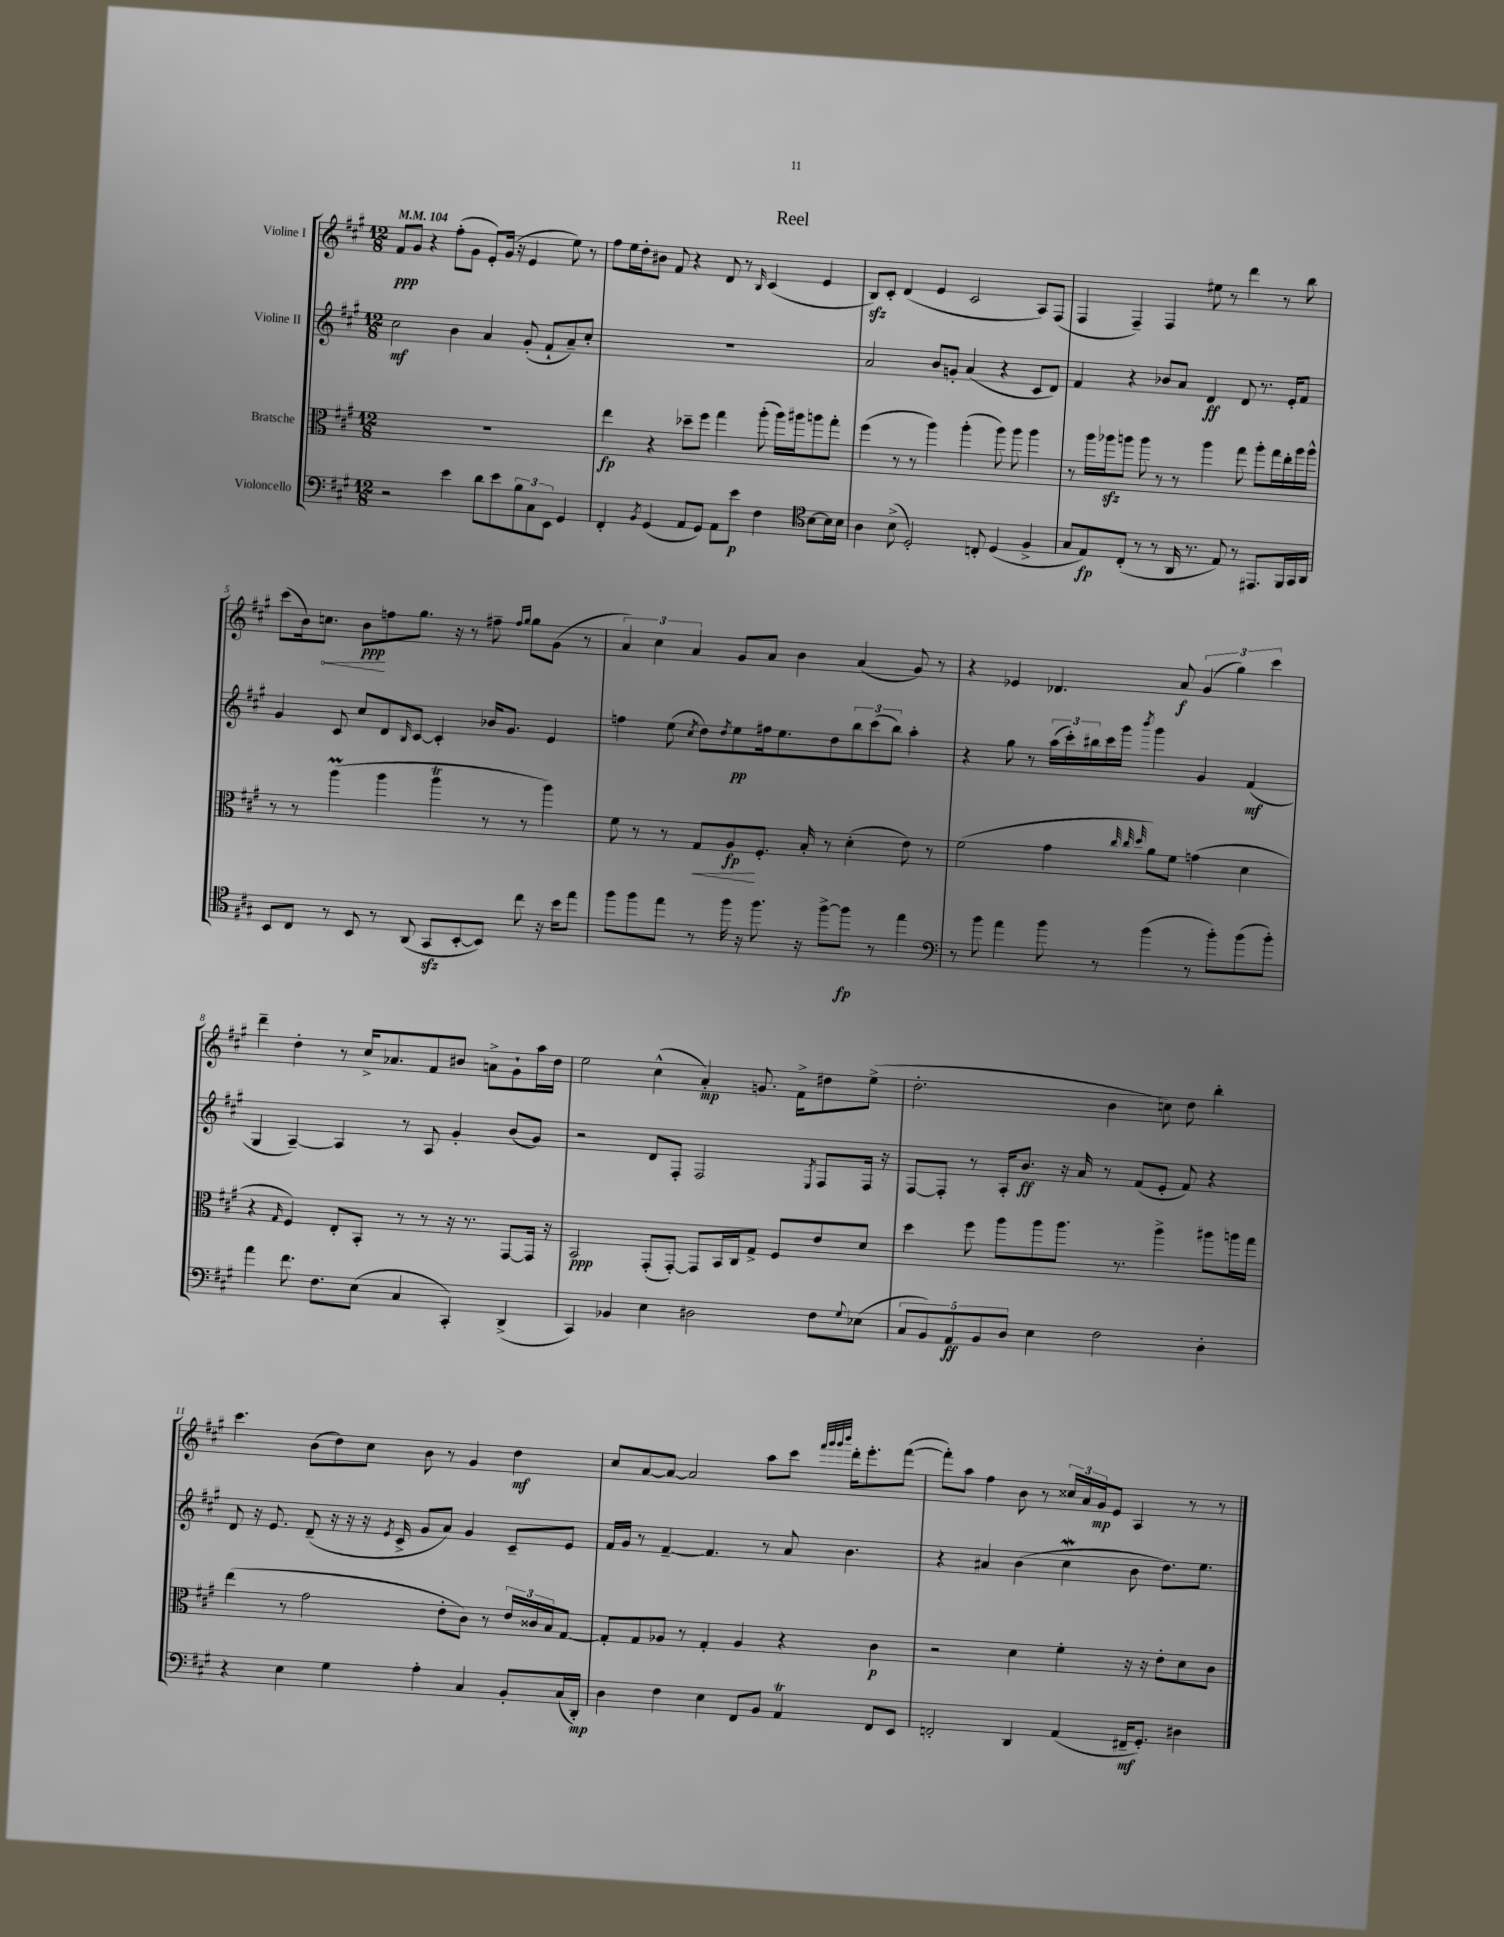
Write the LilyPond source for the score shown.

\header { title = "Reel" }
<<
\new StaffGroup <<
\new Staff = "s0" \with { instrumentName = "Violine I" } {
    \clef treble \key a \major \numericTimeSignature \time 12/8 \tempo 4 = 104
    fis'8\ppp gis'8 r4 fis''8-.( gis'8 e'8-.) gis'16( r16 e'4 e''8) r8 |
    fis''8 e''16 d''16-. bis'8 fis'8 r4 d'8 r8 \grace { b16 } cis'4( e'4 |
    b8\sfz) cis'8-. d'4( e'4 cis'2 a8) fis8( |
    fis4 fis4--) fis4 eis''8 r8 d'''4 r8 b''8 |
    cis'''8( b'16) \once \override Hairpin.circled-tip = ##t c''8.\< b'8\ppp\! f''8 gis''8. r16 r8 fis''8-- \grace { fis''16 gis''16 } gis''8 gis'8( r8 |
    \tuplet 3/2 { a'4) cis''4 a'4 } gis'8 a'8 b'4 a'4( gis'8) r8 |
    r4 ees'4 des'4. a'8\f \tuplet 3/2 { gis'4( gis''4) cis'''4 } |
    d'''4-- d''4-. r8 cis''16-> aes'8. fis'8 bis'8 a'8-> gis'8-! a''16 d''16 |
    e''2 cis''4-^( a'4-.\mp) g'8. fis'16-> dis''8 e''8->( |
    d''2.-. b'4 c''8) d''8 b''4-. |
    cis'''4. b'8( d''8) cis''8 b'8 r8 gis'4 d''4\mf |
    cis''8 a'8~ a'8~ a'2 a''8 cis'''8 \grace { fis'''32 gis'''32 gis'''32 b'''32 } d'''16-. e'''8.-. fis'''8~( |
    fis'''8-.) a''8 fis''4 b'8 r8 \tuplet 3/2 { cisis''16 a'16 gis'16\mp } e'8 a4 r8 r8 \bar "|." |
}
\new Staff = "s1" \with { instrumentName = "Violine II" } {
    \clef treble \key a \major \numericTimeSignature \time 12/8
    cis''2\mf b'4 a'4 gis'8-.( fis'8-! a'8--) cis''8-. |
    R1. |
    a'2 b'8 g'8-. a'4( r4 cis'8 d'8) |
    fis'4 r4 bes'8 a'8 d'4\ff d'8 r8. e'16-. fis'8 |
    gis'4 cis'8 cis''8 d'8 \grace { b16 } cis'8~ cis'4-. bes'16 gis'8. e'4 |
    f''4 e''8( \acciaccatura { cis''8 } d''8) \acciaccatura { d''8 } e''8\pp fis''16 e''8. d''8 \tuplet 3/2 { b''8 cis'''8( b''8) } a''4-. |
    r4 gis''8 r8 \tuplet 3/2 { a''16( cis'''16-.) bis''16 } cis'''16 gis'''16 \acciaccatura { b'''8 } gis'''4 gis'4 fis'4\mf( |
    gis4 a4~--) a4 r8 a8 gis'4-. b'8( gis'8) |
    r2 d'8 fis8-. fis2 \acciaccatura { e8 } fis8 fis16 r16 |
    fis8~ fis8-. r8 a16-. b'8.\ff r16 a'16 r8 fis'8( e'8-. fis'8) r4 |
    d'8 r16 e'8. d'8--( r16 r16 r16 \acciaccatura { e'8 } cis'16-> gis'8 a'8) gis'4 cis'8-- e'8 |
    fis'16 gis'16 r8 fis'4~-- fis'4. r8 a'8 b'4. |
    r4 ais'4 b'4( cis''4\mordent b'8 d''8.) e''8. \bar "|." |
}
\new Staff = "s2" \with { instrumentName = "Bratsche" } {
    \clef alto \key a \major \numericTimeSignature \time 12/8
    R1. |
    e''4\fp r4 des''8-- fis''8 gis''4 a''8-.( a''16) ais''16 a''8 gis''8-. |
    fis''4( r8 r8 a''4) a''4-.( a''8) a''8 a''4 |
    r8 a''16 aes''16\sfz a''8 a''8 r8 r8 a''4 gis''8 a''8-. gis''16 e''16-. a''16 a''16-^ |
    r8 r8 a''4\prall( a''4 a''4\trill r8 r8 a''4) |
    fis'8 r8 r8 gis8\< a8\fp\! fis8.-. b16-. r8 d'4-.( e'8) r8 |
    fis'2( gis'4 \grace { cis''32 cis''32 d''32 } a'8) fis'8 g'4( d'4 |
    r4 \grace { gis16 } fis4) e8-. b,8-. r8 r8 r16 r8. gis,8~ gis,16 r16 |
    b,2\ppp gis,8-.( gis,8~-.) gis,8 b,16 cis16 gis8-> fis8 e'8 d'8 |
    d''4 fis''8 a''8 a''8 a''8. r8. a''4-> ais''8 a''16 gis''16 |
    e''4( r8 gis'2 e'8-. cis'8) r8 \tuplet 3/2 { e'16 cisis'16 b16 } gis8~ |
    gis8-. gis8 aes8 r8 gis4-. aes4 r4 cis'4\p |
    r2 d'4 fis'4-. r16 r16 e'8-. d'8 cis'8 \bar "|." |
}
\new Staff = "s3" \with { instrumentName = "Violoncello" } {
    \clef bass \key a \major \numericTimeSignature \time 12/8
    r2 e'4 d'8 e'8 \tuplet 3/2 { b8 cis8 e,8 } gis,4 |
    fis,4-. \acciaccatura { b,8 } gis,4( a,8 gis,8) a,8 e'8\p fis4 \clef tenor b8~ b16 b16 |
    a4 b8->( d2-.) c8-. d4( fis4-> |
    gis8 e8\fp) cis8-.( r8 r8 a,16 r8. e8) r8 eis,8. fis,16 gis,16 a,16 |
    b,8 cis8 r8 b,8 r8 a,8( gis,8\sfz b,8~-. b,8) cis''8 r16 b'16 e''8 |
    fis''8 fis''8 e''8 r8 fis''16 r16 fis''8. r16 fis''8~-> fis''8\fp r8 e''4 |
    \clef bass r8 b'8 a'4 b'8 r8 b'4( r8 b'8-.) b'8( b'8-.) |
    a'4 fis'8. fis8. e8( cis4 cis,4-.) d,4->( |
    cis,4) bes,4 e4 dis2 fis8 \appoggiatura { gis8 } ees8( |
    \tuplet 5/4 { cis8 b,8) a,8\ff b,8 d8 } e4 fis2 d4-. |
    r4 e4 gis4 a4-. cis4 b,8-. cis16( d,16-.\mp) |
    d4 fis4 e4 fis,8 b,8 a,4\trill fis,8 e,8 |
    f,2-. d,4 a,4( fis,16--\mf gis,8.-.) dis4 \bar "|." |
}
>>
>>
